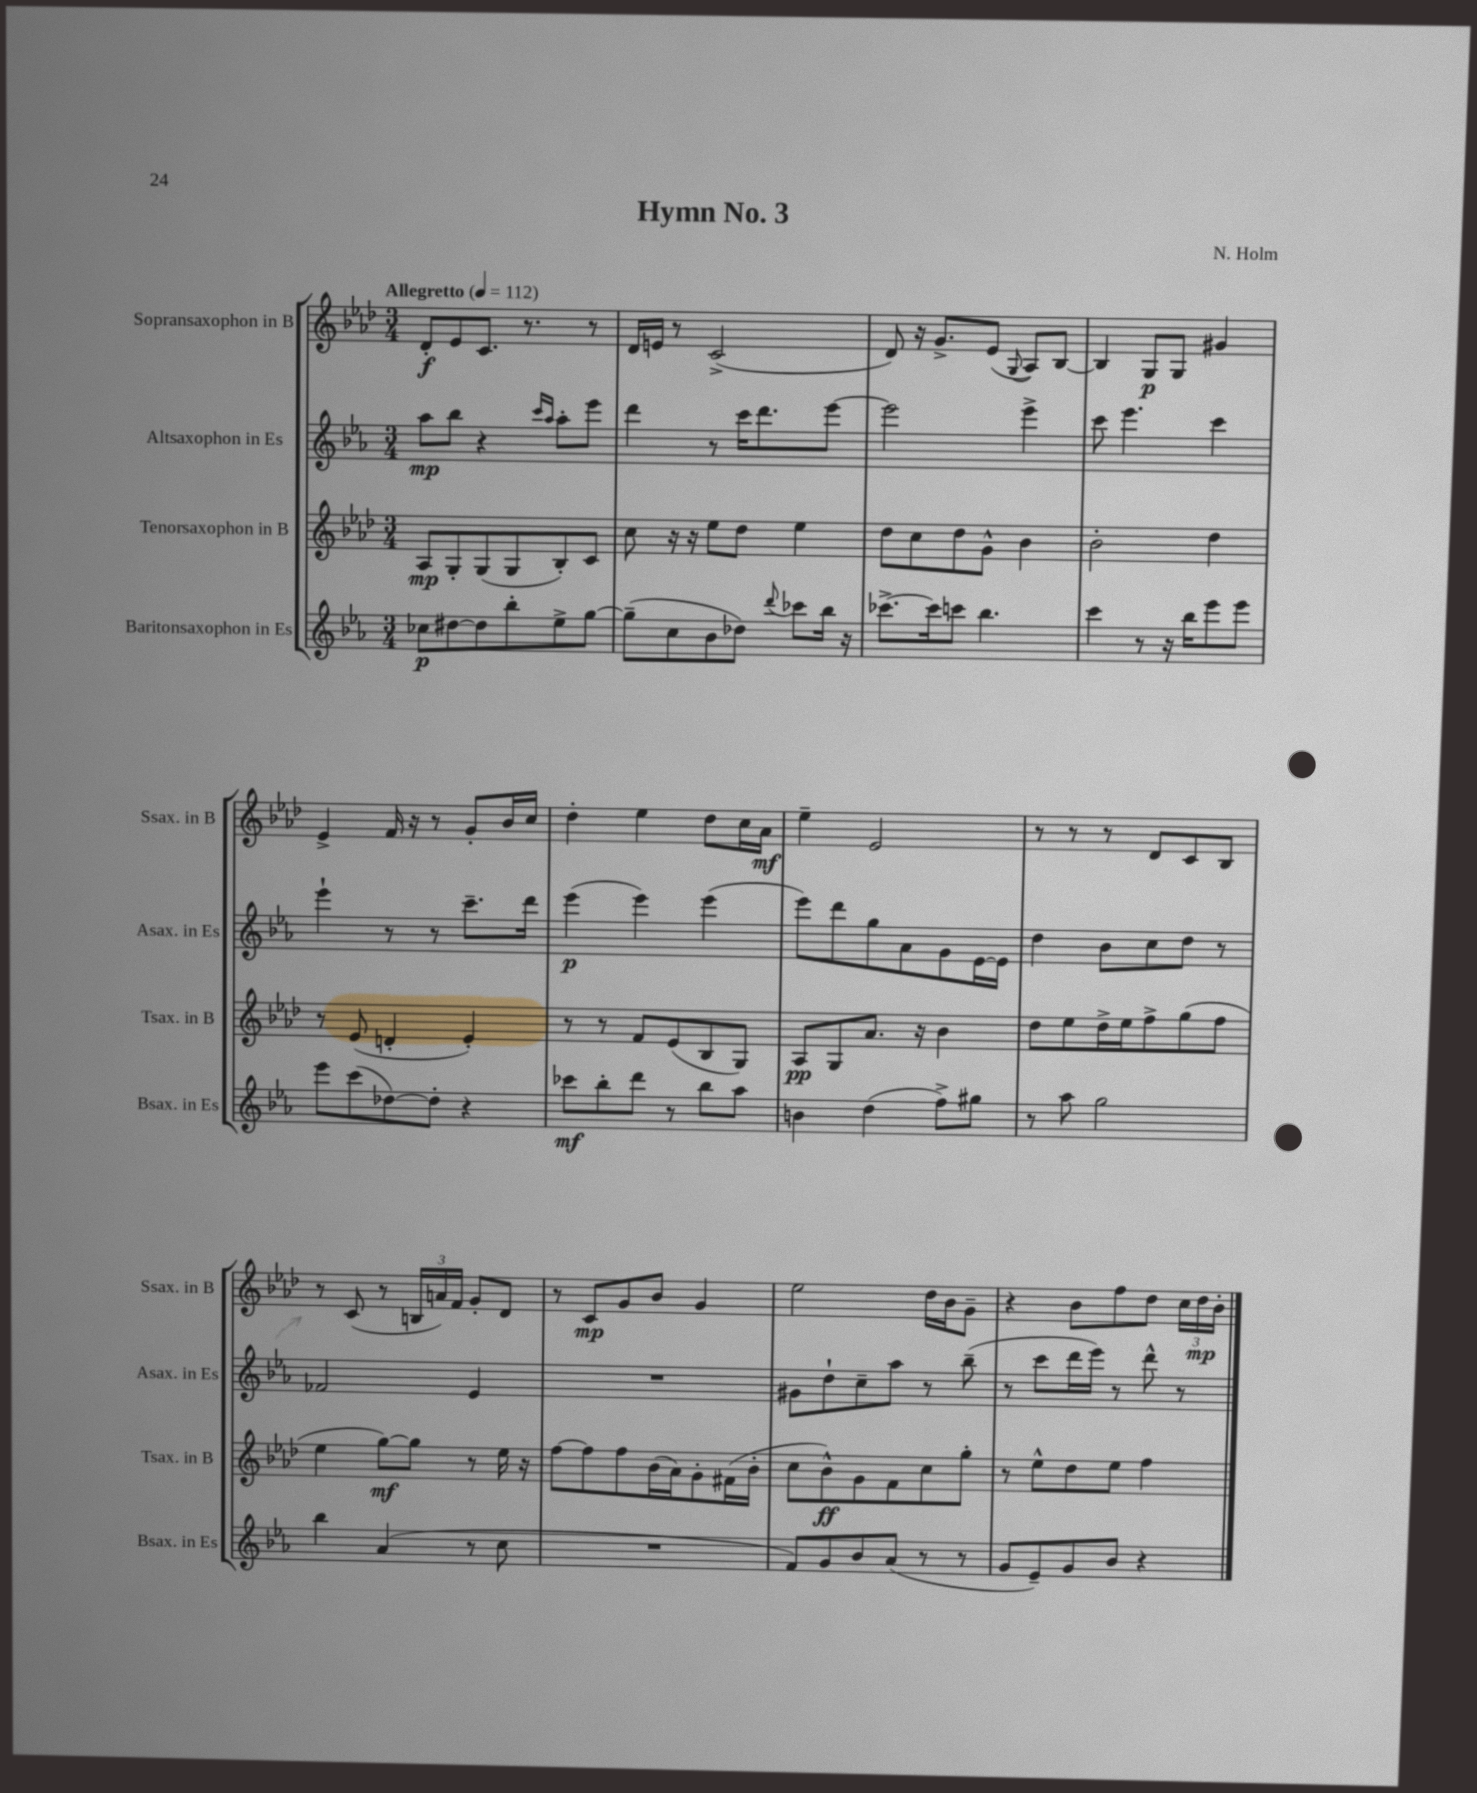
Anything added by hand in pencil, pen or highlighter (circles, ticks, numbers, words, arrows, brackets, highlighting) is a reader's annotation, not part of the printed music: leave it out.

**kern	**kern	**kern	**kern
*staff4	*staff3	*staff2	*staff1
*clefG2	*clefG2	*clefG2	*clefG2
*k[b-e-a-]	*k[b-e-a-d-]	*k[b-e-a-]	*k[b-e-a-d-]
*M3/4	*M3/4	*M3/4	*M3/4
*MM112	*MM112	*MM112	*MM112
8cc-	8A-	8aa-	8d-'
[8dd#	8G'	8bb-	8e-
8dd#]	(8G	4r	8.c
8bb-'	8G	.	.
.	.	.	8.r
.	.	16qqccc	.
.	.	16qqaa-	.
8ee-^	8B-')	8aa-'	.
[8gg	8c	8eee-	8r
=	=	=	=
(8gg~]	8cc	4ddd	16d-
.	.	.	16e
8cc	16r	.	8r
.	16r	.	.
8b-	8ee-	8r	(2c^
8dd-)	8dd-	16ccc	.
.	.	8.ddd	.
8qqddd	.	.	.
8ccc-	4ee-	.	.
16bb-	.	[8eee-	.
16r	.	.	.
=	=	=	=
[8.ccc-^	8dd-	2eee-]	8d-)
.	8cc	.	16r
16ccc-]	.	.	8.g^
8ccc	8dd-	.	.
4.bb-	8g^^	.	(8e-
.	.	.	8qqG
.	4b-	4eee-^	8A-)
.	.	.	[8B-
=	=	=	=
4ccc	2b-'	8ccc	4B-]
.	.	4.eee-	.
8r	.	.	8G
16r	.	.	8G
16bb-	.	.	.
8eee-	4dd-	4ccc	4g#
8eee-	.	.	.
=	=	=	=
8eee-	8r	4eee-`	4e-^
(8ccc	(8e-	.	.
[8dd-)	4d'	8r	16f
.	.	.	16r
8dd-']	.	8r	8r
4r	4e-')	8.ccc~	8g'
.	.	.	16b-
.	.	16ddd	16cc
=	=	=	=
8ccc-	8r	(4eee-	4dd-'
8bb-'	8r	.	.
8ddd	8f	4eee-)	4ee-
8r	(8e-	.	.
8bb-	8B-	(4eee-	8dd-
8aa-	8G)	.	16cc
.	.	.	16a-
=	=	=	=
4b	8A-	8eee-)	4ee-~
.	8G	8ddd	.
(4dd	8.a-	8gg	2e-
.	.	8a-	.
.	16r	.	.
8ff^)	4b-	8g	.
8gg#	.	[16e-	.
.	.	16e-]	.
=	=	=	=
8r	8dd-	4dd	8r
8aa-	8ee-	.	8r
2gg	16dd-^	8b-	8r
.	16ee-	.	.
.	8ff^	8cc	8d-
.	(8gg	8dd	8c
.	8ff	8r	8B-
=	=	=	=
4bb-	4ee-	2f-	8r
.	.	.	(8c
(4a-	[8gg)	.	8r
.	8gg]	.	24B
.	.	.	24a)
.	.	.	24f
8r	8r	4e-	8g'
8cc	16ee-	.	8d-
.	16r	.	.
=	=	=	=
2.r	[8ff	2.r	8r
.	8ff]	.	8c
.	8ff	.	8g
.	(16b-	.	8b-
.	16a-)	.	.
.	8g'	.	4g
.	(16f#	.	.
.	16b-'	.	.
=	=	=	=
8f)	8cc	8g#	2ee-
8g	8b-^^)	8dd`	.
8b-	8g	8cc~	.
(8a-	8f	8aa-	.
8r	8cc	8r	16dd-
.	.	.	16b-
8r	8gg'	(8bb-~	8g~
=	=	=	=
8g	8r	8r	4r
8e-~)	8ee-^^	8ccc	.
8g	8dd-	16ddd	8b-
.	.	16eee-)	.
8b-	8ee-	8r	8ff
4r	4ff	8ddd^^	8dd-
.	.	8r	24cc
.	.	.	24dd-
.	.	.	24b-'
==	==	==	==
*-	*-	*-	*-
